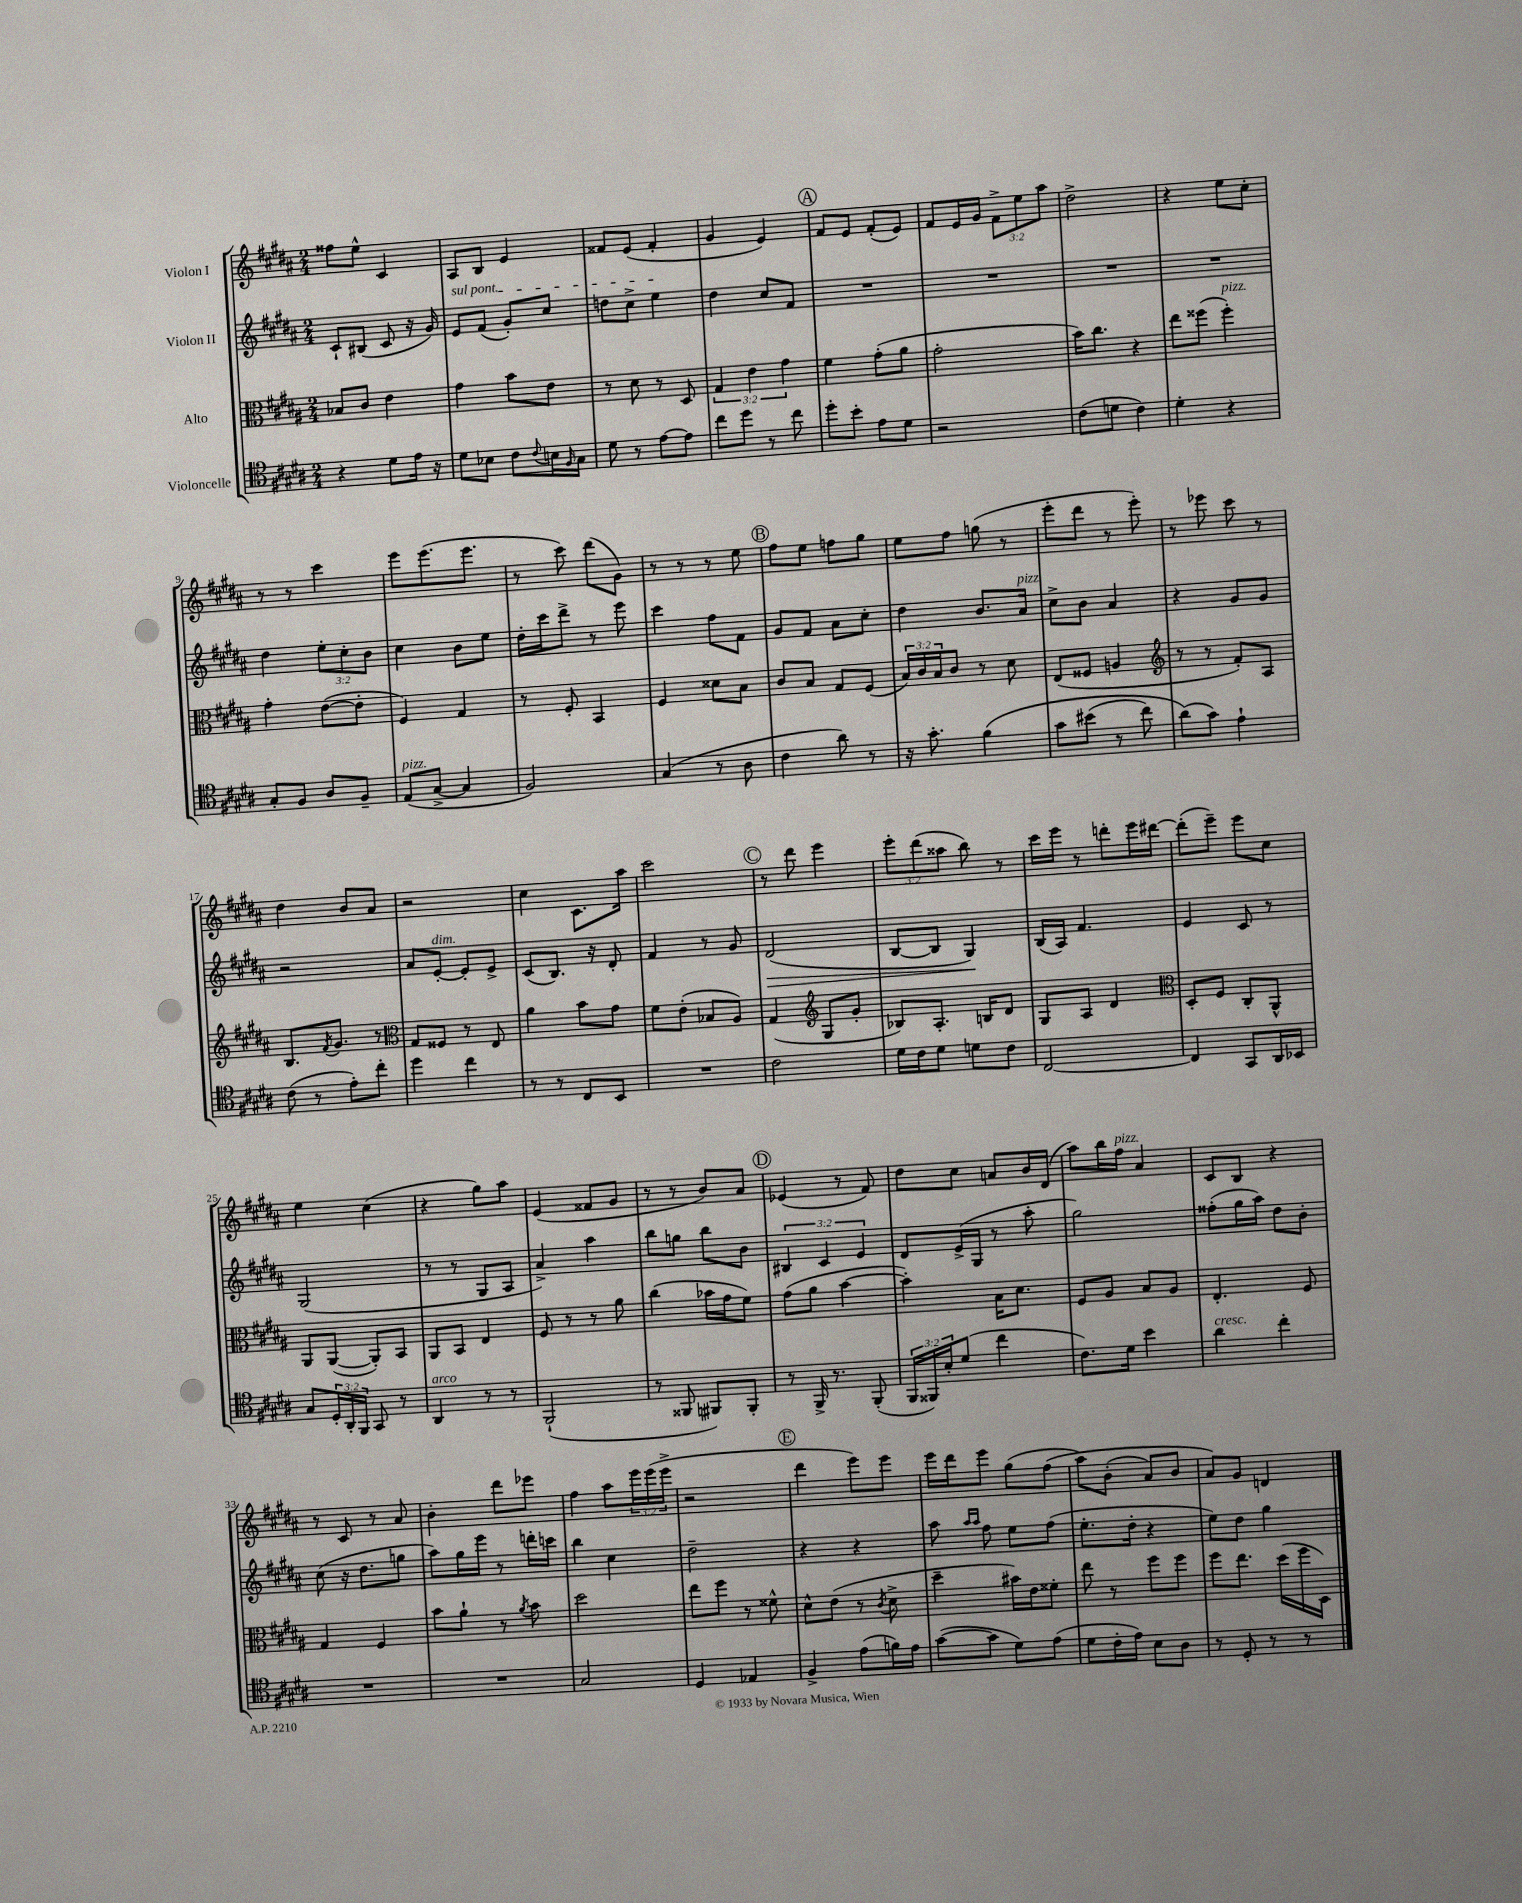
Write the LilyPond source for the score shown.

<<
\new StaffGroup <<
\new Staff = "s0" \with { instrumentName = "Violon I" } {
    \clef treble \key b \major \numericTimeSignature \time 2/4 \override Staff.TupletNumber.text = #tuplet-number::calc-fraction-text
    fisis''8 e''8-^ cis'4 |
    ais8 b8 e'4 |
    fisis'8 e'8( fisis'4-. |
    gis'4 e'4) |
    \mark \markup { \circle "A" } fis'8 e'8 fis'8-.( e'8) |
    fis'8 e'16 gis'16 \tuplet 3/2 { fis'8-> e''8 ais''8 } |
    dis''2-> |
    r4 e''8 cis''8-. |
    r8 r8 cis'''4 |
    e'''8 e'''8.( e'''8. |
    r8 cis'''8) dis'''8( gis'8) |
    r8 r8 r8 e''8 |
    \mark \markup { \circle "B" } fis''8 e''8 f''8 gis''8 |
    e''8 fis''8 g''8( r8 |
    e'''8-. dis'''8 r8 e'''8-.) |
    r8 ees'''8 cis'''8 r8 |
    dis''4 b'8 ais'8 |
    r2 |
    cis''4 cis'8. ais''16 |
    cis'''2 |
    \mark \markup { \circle "C" } r8 dis'''8 e'''4 |
    \tuplet 3/2 { e'''8-. dis'''8( aisis''8 } b''8) r8 |
    cis'''16 e'''16 r8 d'''8-. e'''16 dis'''16~ |
    dis'''8-.( e'''8--) e'''8 cis''8 |
    e''4 cis''4( |
    r4 gis''8) ais''8 |
    e'4( fisis'8 gis'8 |
    r8 r8 b'8) ais'8 |
    \mark \markup { \circle "D" } ees'4( r8 fis'8) |
    dis''8 cis''8 a'8 b'16 dis'16( |
    ais''8) b''16 fis''16^\markup { \italic "pizz." } ais'4 |
    cis'8 b8 r4 |
    r8 cis'8 r8 ais'8 |
    b'4-. dis'''8 ees'''8 |
    fis''4 ais''8 \tuplet 3/2 { e'''16 e'''16( e'''16-> } |
    r2 |
    \mark \markup { \circle "E" } dis'''4 e'''8) e'''8 |
    e'''16 dis'''16 e'''8 gis''8( fis''8\( |
    ais''8) b'8-.( ais'8) b'8 |
    ais'8\) gis'8 d'4 \bar "|." |
}
\new Staff = "s1" \with { instrumentName = "Violon II" } {
    \clef treble \key b \major \numericTimeSignature \time 2/4 \override Staff.TupletNumber.text = #tuplet-number::calc-fraction-text
    cis'8-! bis8( cis'8 r16 gis'16) |
    \once \override TextSpanner.bound-details.left.text = \markup { \italic "sul pont." } e'8\startTextSpan fis'8( gis'8-.) cis''8 |
    d''8 cis''8-> e''4\stopTextSpan |
    dis''4 cis''8 fis'8 |
    \mark \markup { \circle "A" } R2 |
    R2 |
    R2 |
    R2 |
    dis''4 \tuplet 3/2 { e''8-. cis''8-. b'8 } |
    cis''4 b'8 e''8 |
    dis''16-. cis'''16 dis'''8-> r8 e'''8 |
    cis'''4 fis''8 fis'8 |
    \mark \markup { \circle "B" } gis'8 fis'8 ais'8 cis''8-. |
    dis''4 b'8. ais'16^\markup { \italic "pizz." } |
    cis''8-> b'8 ais'4 |
    r4 gis'8 gis'8 |
    r2 |
    ais'8 e'8~-.^\markup { \italic "dim." } e'8-. e'8-> |
    cis'8( b8.) r16 dis'8-. |
    fis'4 r8 gis'8 |
    \mark \markup { \circle "C" } dis'2\>( |
    b8~ b8 gis4\!) |
    b16( ais16) fis'4. |
    e'4 cis'8 r8 |
    gis2( |
    r8 r8 gis8 ais8 |
    ais'4->) ais''4 |
    b''8 g''8 b''8 b'8 |
    \mark \markup { \circle "D" } \tuplet 3/2 { bis4 cis'4 e'4 } |
    dis'8 e'16->( gis16 r8 ais''8-. |
    gis''2) |
    fisis''8-.( gis''16 ais''16) dis''8 b'8-. |
    cis''8( r16 dis''8. g''8 |
    ais''8) gis''16 e'''16 r8 d'''16-. c'''16 |
    b''4 cis''4 |
    dis''2-- |
    \mark \markup { \circle "E" } r4 r4 |
    ais''8 \grace { ais''16 ais''16 } fis''8 e''8 fis''8( |
    e''8.-. dis''16-. r4 |
    e''8) dis''8 gis''4 \bar "|." |
}
\new Staff = "s2" \with { instrumentName = "Alto" } {
    \clef alto \key b \major \numericTimeSignature \time 2/4 \override Staff.TupletNumber.text = #tuplet-number::calc-fraction-text
    bes8 cis'8 e'4 |
    gis'4 b'8 e'8 |
    r8 dis'8 r8 dis8 |
    \tuplet 3/2 { gis4 e'4 gis'4 } |
    \mark \markup { \circle "A" } fis'4 gis'8-.( ais'8 |
    gis'2-. |
    b'16) cis''8. r4 |
    e''8 fisis''8( fisis''4-.^\markup { \italic "pizz." }) |
    gis'4-. e'8~( e'8-. |
    fis4) gis4 |
    r8 fis8-. b,4 |
    fis4 disis'8 b8 |
    \mark \markup { \circle "B" } cis'8 b8 gis8 fis8( |
    \tuplet 3/2 { b16) cis'16 b16 } cis'8 r8 dis'8 |
    e8( fisis8 a4 |
    \clef treble r8 r8 fis'8-.) ais8 |
    b8. \acciaccatura { fis'8 } gis'8. r8 |
    \clef alto gis8 fisis8 r8 e8 |
    ais'4 b'8 gis'8 |
    fis'8 e'8-.( bes8 ais8) |
    \mark \markup { \circle "C" } gis4( \clef treble gis8 gis'8-. |
    bes8) ais8.-. b16 dis'8 |
    gis8 ais8 dis'4 |
    \clef alto dis8-. fis8 cis8-. ais,8-^ |
    ais,8 ais,8~( ais,8-.) b,8 |
    ais,8 b,8 e4 |
    fis8 r8 r8 ais'8 |
    cis''4( bes'16 gis'16 fis'8) |
    \mark \markup { \circle "D" } gis'8( ais'8 b'4~ |
    b'4-.) b16 dis'8. |
    fis8 ais8 b8 ais8 |
    e4.-. fis8 |
    gis4 fis4 |
    b'8 ais'8-! r8 \acciaccatura { ais'8 } b'8 |
    dis''2 |
    e''8 fis''8 r8 fisis'8-^ |
    \mark \markup { \circle "E" } dis'8-^ e'8( r8 \acciaccatura { cis'8 } dis'8-> |
    dis''4-- bis'16) e'16 fisis'8-. |
    e''8 r8 fis''8 fis''8 |
    fis''8 e''8. dis''16( fis''16 dis16) \bar "|." |
}
\new Staff = "s3" \with { instrumentName = "Violoncelle" } {
    \clef tenor \key b \major \numericTimeSignature \time 2/4 \override Staff.TupletNumber.text = #tuplet-number::calc-fraction-text
    r4 dis'8 e'16 r16 |
    dis'8 bes8 cis'8 \appoggiatura { cis'8 } b16 \grace { fis16 } gis16 |
    dis'8 r8 e'8~ e'8 |
    cis''8 dis''8 r8 cis''8 |
    \mark \markup { \circle "A" } dis''8-. b'8-. e'8 dis'8 |
    r2 |
    cis'8( d'8 cis'4) |
    dis'4-. r4 |
    gis8-. fis8 ais8 fis8-- |
    e8^\markup { \italic "pizz." }( gis8~-> gis4 |
    fis2) |
    gis4( r8 ais8 |
    \mark \markup { \circle "B" } cis'4 ais'8) r8 |
    r16 gis'8.-. fis'4\( |
    gis'8 bis'8( r8 cis''8) |
    ais'8(\) gis'8) e'4-! |
    cis'8( r8 e'8-.) cis''8-. |
    dis''4 cis''4 |
    r8 r8 cis8 b,8 |
    R2 |
    \mark \markup { \circle "C" } cis'2 |
    dis'16 cis'16 dis'8 d'8 cis'8 |
    cis2~ |
    cis4 gis,8 ais,16 bes,16 |
    gis8 \tuplet 3/2 { dis16-. ais,16-. fis,16 } gis,8 r8 |
    ais,4^\markup { \italic "arco" } r8 r8 |
    fis,2-!( |
    r8 fisis,8 fis,8) fis,8-. |
    \mark \markup { \circle "D" } r8 fis,16-> r8. fis,8-.( |
    \tuplet 3/2 { fis,16 fisis,16) b16-. } dis'8( cis''4 |
    cis'8.) dis'16 b'4 |
    ais'4^\markup { \italic "cresc." } cis''4-. |
    R2 |
    R2 |
    gis2 |
    dis4 ees4 |
    \mark \markup { \circle "E" } fis4-> e'8( f'16) e'16 |
    gis'8~( gis'8 dis'8) e'8( |
    dis'8 cis'16-. e'16) b8 ais8 |
    r8 dis8-. r8 r8 \bar "|." |
}
>>
>>
